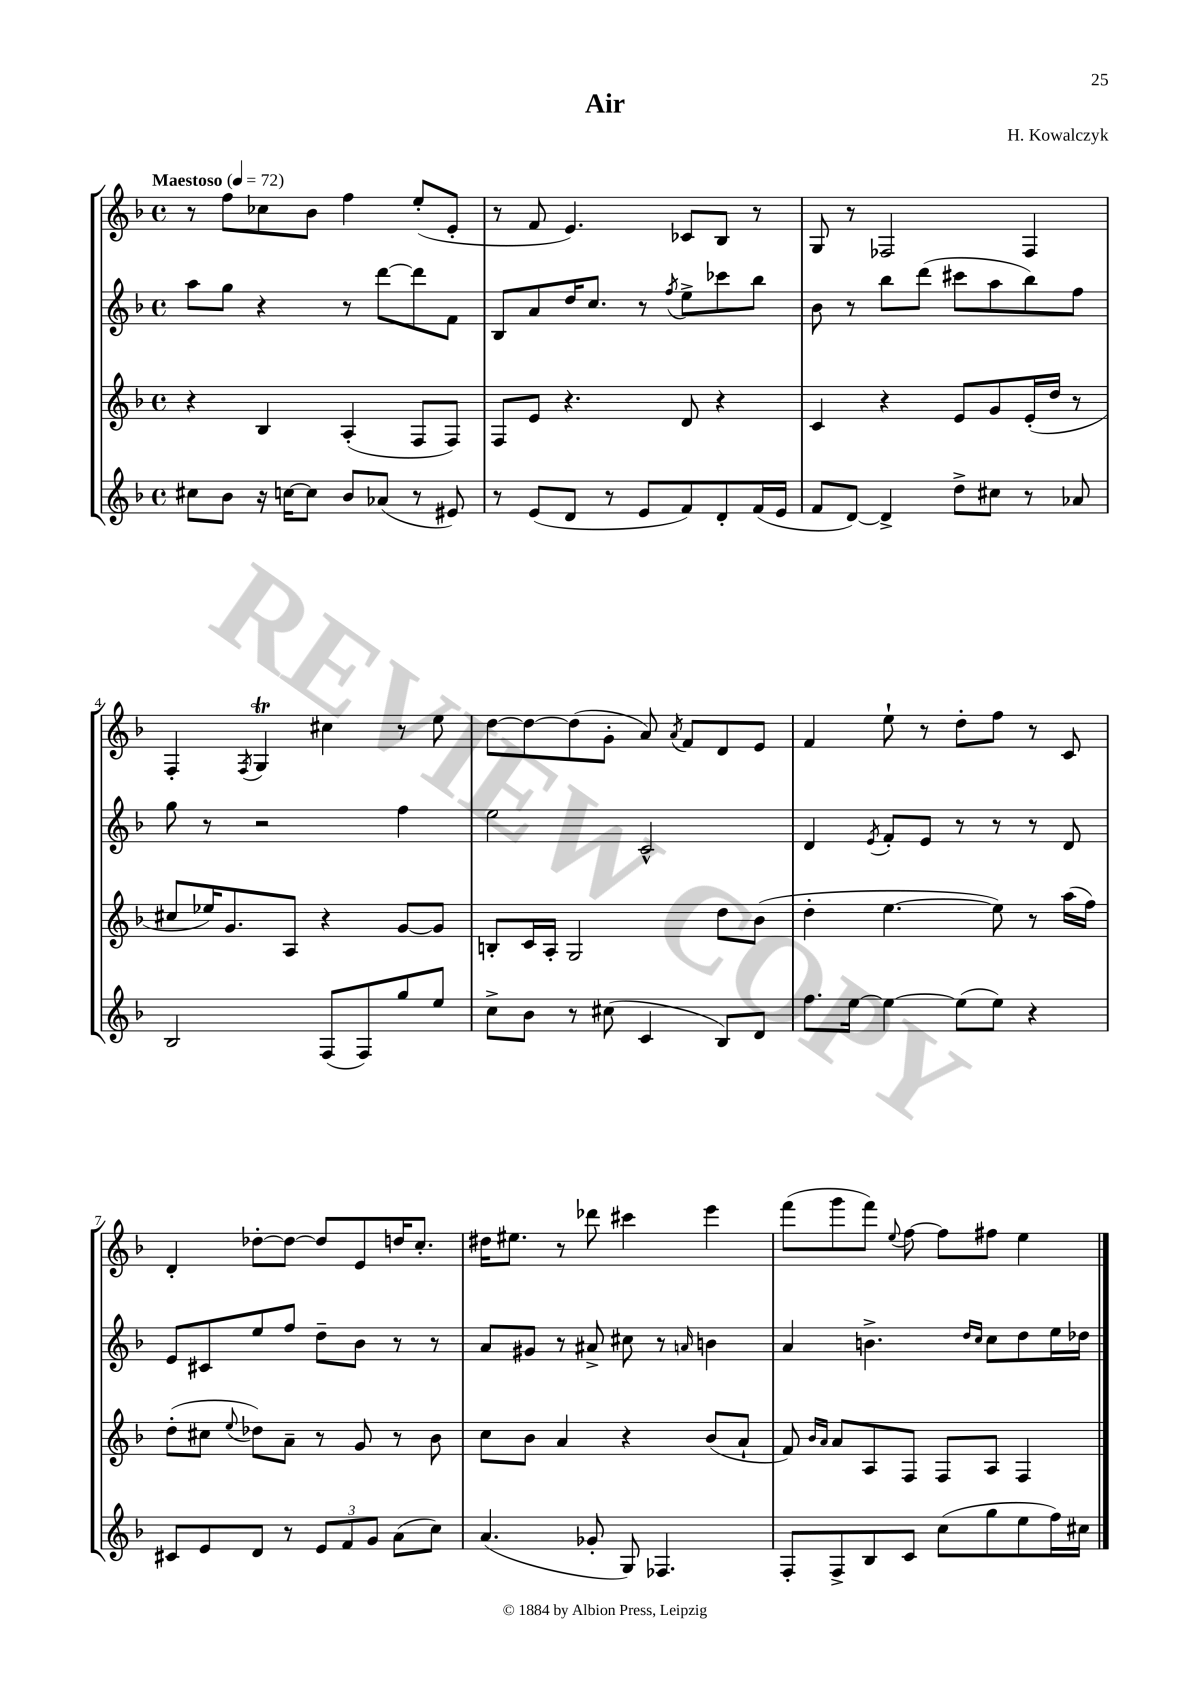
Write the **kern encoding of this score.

**kern	**kern	**kern	**kern
*part4	*part3	*part2	*part1
*staff4	*staff3	*staff2	*staff1
*clefG2	*clefG2	*clefG2	*clefG2
*k[b-]	*k[b-]	*k[b-]	*k[b-]
*M4/4	*M4/4	*M4/4	*M4/4
*met(c)	*met(c)	*met(c)	*met(c)
*MM72	*MM72	*MM72	*MM72
=1	=1	=1	=1
!	!	!	!LO:TX:a:B:t=Maestoso
8cc#X\L	4r	8aa\L	8r
8b-\J	.	8gg\J	8ff\L
16r	4B-/	4r	8cc-X\
[16ccn\KL	.	.	.
8cc\J]	.	.	8b-\J
8b-/L	(4A'/	8r	4ff\
(8a-X/J	.	[8ddd\L	.
8r	8F/L	8ddd\]	(8ee'/L
8e#X/)	8F/J)	8f\J	8e'/J
=2	=2	=2	=2
8r	8F/L	8B-/L	8r
(8e/L	8e/J	8a/	8f/
8d/J	4.r	16dd/K	4.e/)
.	.	8.cc/J	.
8r	.	.	.
8e/L	.	8r	.
.	.	8qff/	.
8f/)	8d/	8ee^\L	8c-X/L
8d'/	4r	8ccc-X\	8B-/J
(16f/L	.	8bb-\J	8r
16e/JJ	.	.	.
=3	=3	=3	=3
8f/L	4c/	8b-\	8G/
[8d/J)	.	8r	8r
4d^/]	4r	8bb-\L	2F-X/
.	.	(8ddd\J	.
8dd^\L	8e/L	8ccc#X\L	.
8cc#X\J	8g/	8aa\	.
8r	(16e'/L	8bb-\)	4F-/
.	16dd/JJ	.	.
8a-X/	8r	8ff\J	.
!!LO:LB:g=z
=4	=4	=4	=4
2B-/	8cc#X/L	8gg\	4F'/
.	16ee-X/K)	8r	.
.	8.g/	.	.
.	.	.	8qF/
.	.	2r	4GT/
.	8A/J	.	.
(8F/L	4r	.	4cc#X\
8F/)	.	.	.
8gg/	[8g/L	4ff\	8r
8ee/J	8g/J]	.	8ee\
=5	=5	=5	=5
8cc^\L	8Bn'/L	2ee\	[8dd\L
8b-\J	16c/L	.	8dd\_
.	16A'/JJ	.	.
8r	2G/	.	(8dd\]
(8cc#X\	.	.	8g'\J
4c/	.	2c^^/	8a/)
.	.	.	8qa/
.	.	.	8f/L
8B-/L)	8dd\L	.	8d/
8d/J	(8b-\J	.	8e/J
=6	=6	=6	=6
8.ff\L	4dd'\	4d/	4f/
[16ee\Jk	.	.	.
.	.	8qe/	.
4ee\_	[4.ee\	8f'/L	8ee`\
.	.	8e/J	8r
(8ee\L]	.	8r	8dd'\L
8ee\J)	8ee\])	8r	8ff\J
4r	8r	8r	8r
.	(16aa\LL	8d/	8c/
.	16ff\JJ)	.	.
!!LO:LB:g=z
=7	=7	=7	=7
8c#X/L	(8dd'\L	8e/L	4d'/
8e/	8cc#X\J	8c#X/	.
.	8qqee/	.	.
8d/J	8dd-X\L)	8ee/	[8dd-X'\L
8r	8a~\J	8ff/J	8dd-\J_
12e/L	8r	8dd~\L	8dd-/L]
12f/	.	.	.
.	8g/	8b-\J	8e/
12g/J	.	.	.
(8a\L	8r	8r	16ddn/K
.	.	.	8.cc'/J
8cc\J)	8b-\	8r	.
=8	=8	=8	=8
(4.a/	8cc\L	8a/L	16dd#X\KL
.	.	.	8.ee#X\J
.	8b-\J	8g#X/J	.
.	4a/	8r	8r
8g-X'/	.	8a#X^/	8ddd-X\
8G/)	4r	8cc#X\	4ccc#X\
4.F-X/	.	8r	.
.	.	16qqan/	.
.	(8b-/L	4bn\	4eee\
.	8a`/J	.	.
=9	=9	=9	=9
8F'/L	8f/)	4a/	(8fff\L
.	16qqb-/LL	.	.
.	16qqa/JJ	.	.
8F^/	8a/L	.	8ggg\
8B-/	8A/	4.bn^\	8fff\J)
.	.	.	8qqee/
8c/J	8F/J	.	[8ff\
(8cc\L	8F/L	.	8ff\L]
.	.	16qqdd/LL	.
.	.	16qqcc/JJ	.
8gg\	8A/J	8cc\L	8ff#X\J
8ee\	4F/	8dd\	4ee\
16ff\L)	.	16ee\L	.
16cc#X\JJ	.	16dd-X\JJ	.
==	==	==	==
*-	*-	*-	*-
